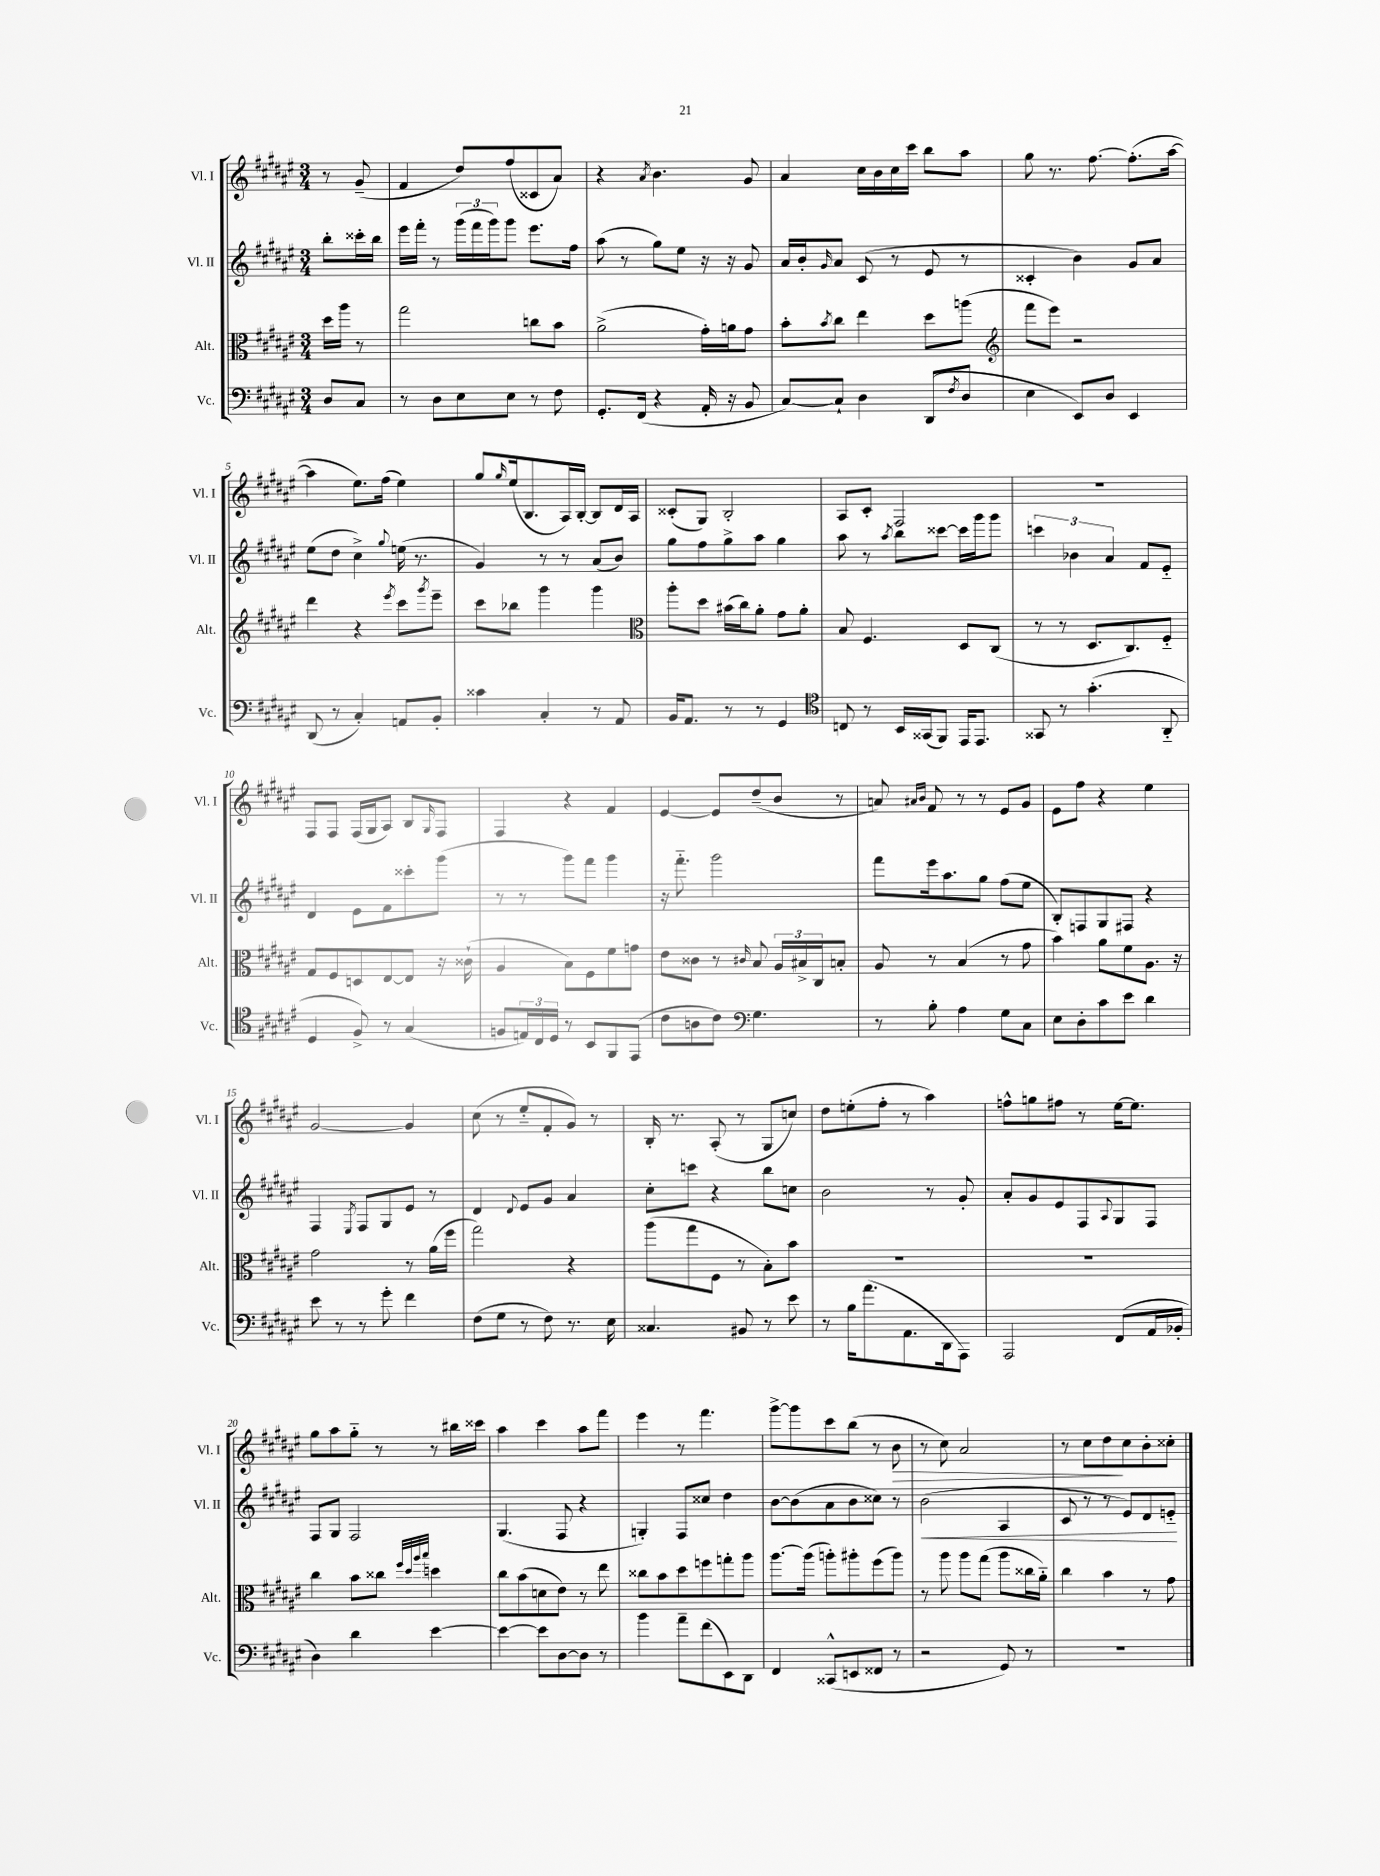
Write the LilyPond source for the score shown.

<<
\new StaffGroup <<
\new Staff = "s0" \with { instrumentName = "Vl. I" shortInstrumentName = "Vl. I" } {
    \clef treble \key fis \major \numericTimeSignature \time 3/4 \partial 4
    r8 gis'8--( |
    fis'4 dis''8) fis''8( cisis'8 ais'8) |
    r4 \acciaccatura { ais'8 } b'4. gis'8 |
    ais'4 cis''16 b'16 cis''16 cis'''16 b''8 ais''8 |
    gis''8 r8. fis''8.~ fis''8.-.( ais''16~ |
    ais''4 eis''8.) fis''16( eis''4) |
    gis''8 \grace { gis''16 } eis''16( b8. ais16) b16~-. b8 dis'16 ais16 |
    cisis'8-.( gis8) b2-. |
    ais8 cis'8-. fis2 |
    R2. |
    fis8 fis8 fis16( gis16 ais8) b8 \grace { gis16 } fis8 |
    fis4 r4 fis'4 |
    eis'4~ eis'8 dis''8--( b'8 r8 |
    a'8) \grace { ais'16 b'16 } fis'8 r8 r8 eis'8 gis'8 |
    eis'8 fis''8 r4 eis''4 |
    gis'2~ gis'4 |
    cis''8( r8 eis''8-_ fis'8-. gis'8) r8 |
    b16-. r8. ais8-.( r8 gis8 c''8) |
    dis''8 e''8-.( fis''8-. r8 ais''4) |
    f''8-^ g''8 fis''8 r8 eis''16~ eis''8. |
    gis''8 ais''8 gis''8-_ r8 r8 bis''16 cisis'''16 |
    ais''4 cis'''4 ais''8 fis'''8 |
    eis'''4 r8 fis'''4. |
    gis'''8~-> gis'''8 cis'''8 b''8( r8 b'8\> |
    r8 cis''8) ais'2 |
    r8 cis''8 dis''8\! cis''8 b'8-. cisis''8-. \bar "|." |
}
\new Staff = "s1" \with { instrumentName = "Vl. II" shortInstrumentName = "Vl. II" } {
    \clef treble \key fis \major \numericTimeSignature \time 3/4 \partial 4
    b''8-. cisis'''16-. b''16 |
    eis'''16 fis'''16-. r8 \tuplet 3/2 { gis'''16( fis'''16 gis'''16) } gis'''8 eis'''8. fis''16 |
    ais''8( r8 gis''8) eis''8 r16 r16 gis'8 |
    ais'16 b'16-. \grace { gis'16 } ais'8 cis'8( r8 eis'8 r8 |
    cisis'4-. b'4) gis'8 ais'8 |
    eis''8( dis''8 cis''4->) \appoggiatura { gis''8 } e''16( r8. |
    gis'4) r8 r8 ais'8( b'8) |
    gis''8 fis''8 gis''8-> ais''8 gis''4 |
    ais''8 r8 \acciaccatura { ais''8 } b''8 cisis'''8~ cisis'''16 gis'''16 gis'''8 |
    \tuplet 3/2 { c'''4 bes'4 ais'4 } fis'8 eis'8-_ |
    dis'4 eis'8 fis'8 cisis'''8-. gis'''8( |
    r8 r8 gis'''8) fis'''8 gis'''4 |
    r16 fis'''8.-_ gis'''2 |
    fis'''8 eis'''16 ais''8. gis''8 fis''8( eis''8 |
    b8-.) f8 gis8 fis8 r4 |
    fis4 \acciaccatura { eis8 } fis8 gis8 eis'8 r8 |
    dis'4 \appoggiatura { dis'8 } eis'8 gis'8 ais'4 |
    cis''8-. c'''8 r4 b''8 c''8 |
    b'2 r8 gis'8-. |
    ais'8-. gis'8 eis'8 fis8 \appoggiatura { ais8 } gis8 fis8 |
    fis8 gis8 fis2 |
    gis4.( fis8 r4 |
    g4-.) fis8 cisis''8 dis''4 |
    b'8~ b'8( ais'8 b'8 cisis''8) r8 |
    b'2\<( ais4 |
    cis'8 r8 r8 eis'8) dis'8 e'8-_\! \bar "|." |
}
\new Staff = "s2" \with { instrumentName = "Alt." shortInstrumentName = "Alt." } {
    \clef alto \key fis \major \numericTimeSignature \time 3/4 \partial 4
    dis''16 ais''16 r8 |
    gis''2 c''8 b'8 |
    ais'2->( gis'16-.) a'16 gis'8 |
    b'8-. \acciaccatura { b'8 } cis''8 eis''4 dis''8 a''8( |
    \clef treble fis'''8 eis'''8) r2 |
    dis'''4 r4 \acciaccatura { eis'''8 } cis'''8 \acciaccatura { gis'''8 } eis'''8-- |
    cis'''8 bes''8 gis'''4 gis'''4 |
    \clef alto ais''8-. dis''8 bis'16( cis''16) ais'8-. gis'8 ais'8-. |
    b8 fis4. dis8 cis8( |
    r8 r8 dis8. cis8.) fis8-_ |
    gis8 fis8 d8 eis8~ eis8 r16 cisis'16-!( |
    ais4 b8) fis8 fis'8 g'8 |
    eis'8 cisis'8 r8 \grace { cis'16 } b8 \tuplet 3/2 { ais16 bis16-> cis16 } b8-. |
    ais8 r8 b4( r8 gis'8 |
    b'4) ais'8 fis'8 ais8. r16 |
    gis'2 r8 ais'16( fis''16 |
    gis''2) r4 |
    ais''8( gis''8 fis8 r8 b8-.) b'8 |
    R2. |
    R2. |
    cis''4 b'8 cisis''8 \grace { fis''32 dis''32 ais''32 b''32 } d''4 |
    cis''8 b'8( d'8 eis'8) r8 eis''8 |
    cisis''8 b'8 dis''8 f''8 g''8-. ais''8 |
    ais''8.~ ais''16( a''8-.) ais''8-. fis''8( ais''8) |
    r8 ais''8 ais''8 gis''8( ais''8 cisis''16 ais'16-_) |
    cis''4 b'4 r8 gis'8 \bar "|." |
}
\new Staff = "s3" \with { instrumentName = "Vc." shortInstrumentName = "Vc." } {
    \clef bass \key fis \major \numericTimeSignature \time 3/4 \partial 4
    dis8 cis8 |
    r8 dis8 eis8 eis8 r8 fis8 |
    gis,8.-. fis,16( r4 ais,16-. r16 b,8 |
    cis8~) cis8-! dis4 dis,8( \acciaccatura { fis8 } dis8 |
    eis4 eis,8) dis8 eis,4 |
    dis,8( r8 cis4-.) a,8 b,8-. |
    cisis'4 cis4-. r8 ais,8 |
    b,16 ais,8. r8 r8 gis,4 |
    \clef tenor c8 r8 b,16 gisis,16( fis,8) eis,16 eis,8. |
    gisis,8 r8 gis'4.-.( ais,8-_ |
    dis4 fis8->) r8 gis4( |
    f8 \tuplet 3/2 { e16) cis16 dis16 } r8 b,8 fis,8 eis,8( |
    cis'8 a8 cis'8) \clef bass gis4. |
    r8 b8-. ais4 gis8 cis8 |
    eis8 dis8-. cis'8 eis'8 dis'4 |
    eis'8 r8 r8 gis'8-. fis'4 |
    fis8( gis8 r8 fis8) r8. eis16 |
    cisis4. bis,8 r8 eis'8 |
    r8 b16 ais'8.( ais,8. dis,16 ais,,8) |
    ais,,2 fis,8( ais,16 bes,16-. |
    dis4) dis'4 eis'4~ |
    eis'4~ eis'8 dis8~ dis8 r8 |
    b'4 ais'8-- fis'8( eis,8) dis,8 |
    fis,4 cisis,8-^( e,8 fisis,8 r8 |
    r2 gis,8) r8 |
    R2. \bar "|." |
}
>>
>>
